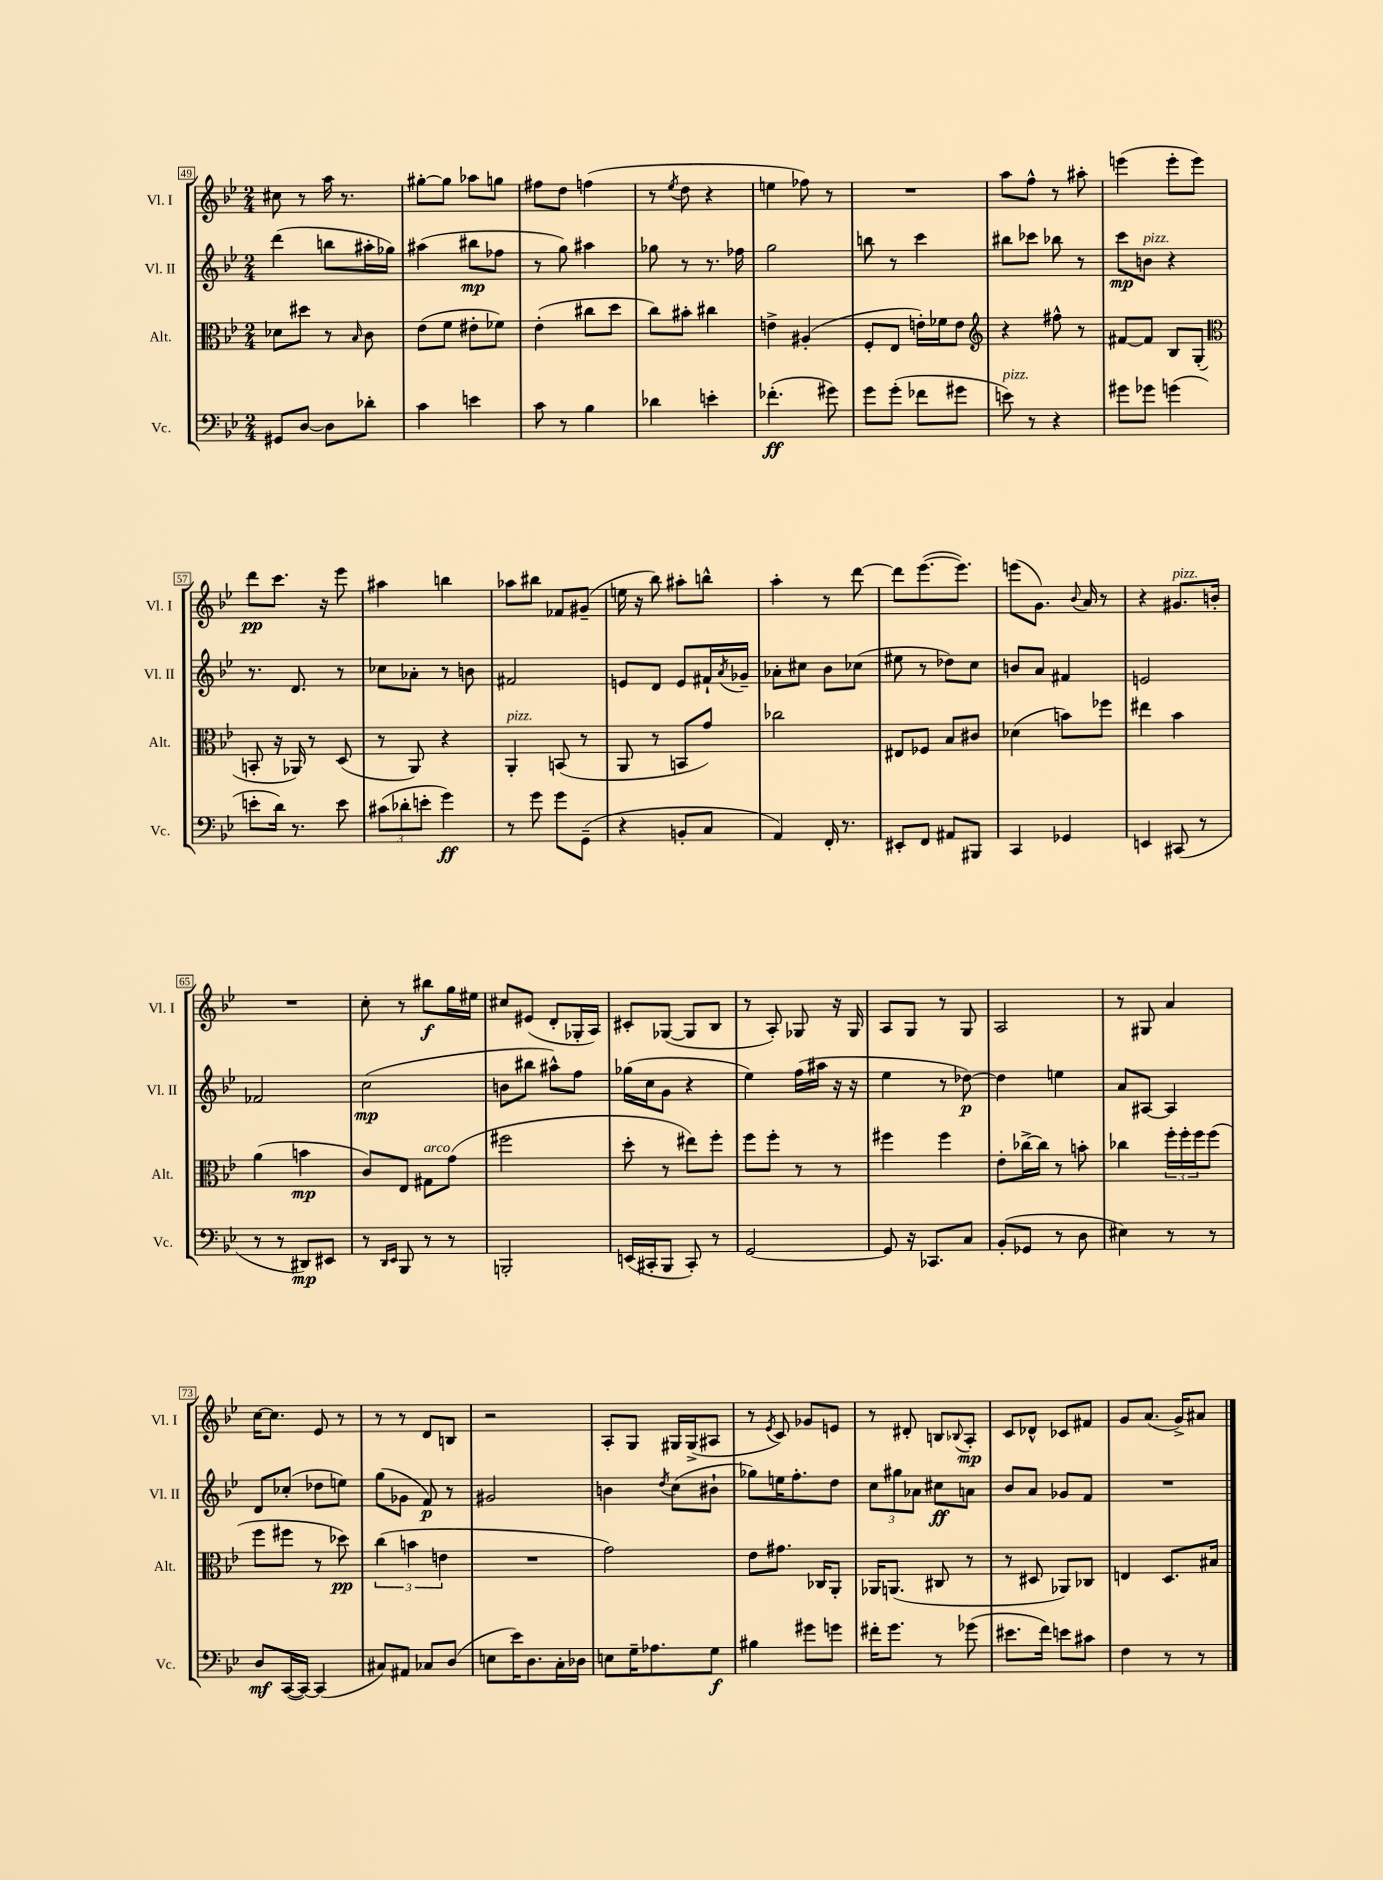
<<
\new StaffGroup <<
\new Staff = "s0" \with { instrumentName = "Vl. I" shortInstrumentName = "Vl. I" } {
    \clef treble \key bes \major \numericTimeSignature \time 2/4
    cis''8 r8 a''16 r8. |
    gis''8~-. gis''8 aes''8 g''8 |
    fis''8 d''8 f''4( |
    r8 \acciaccatura { ees''8 } d''8 r4 |
    e''4 fes''8) r8 |
    R2 |
    a''8 f''8-^ r8 ais''8-. |
    e'''4( e'''8-. e'''8) |
    d'''8\pp c'''8. r16 ees'''8 |
    ais''4 b''4 |
    aes''8 bis''8 fes'8 gis'8--( |
    e''16 r16 bes''8) ais''8-. b''8-^ |
    a''4-. r8 d'''8~ |
    d'''8 ees'''8.~( ees'''8.) |
    e'''8( g'8.) \appoggiatura { bes'8 } a'16 r8 |
    r4 gis'8.^\markup { \italic "pizz." } b'16-. |
    R2 |
    c''8-. r8 bis''8\f g''16 eis''16 |
    cis''8 eis'8( d'8-. ges16-. a16) |
    cis'8-. ges8~( ges8 bes8 |
    r8 a8-.) ges8 r16 ges16 |
    a8 g8 r8 g8 |
    a2 |
    r8 gis8 a'4 |
    c''16~ c''8. ees'8 r8 |
    r8 r8 d'8 b8 |
    r2 |
    a8-. g8 gis16 gis16->( ais8 |
    r8 \acciaccatura { ees'8 } c'8) ges'8 e'8 |
    r8 dis'8-. b8 \appoggiatura { bes8 } a8-.\mp |
    c'8 des'8-^ ces'8 fis'8 |
    g'8 a'8.( g'16->) ais'8 \bar "|." |
}
\new Staff = "s1" \with { instrumentName = "Vl. II" shortInstrumentName = "Vl. II" } {
    \clef treble \key bes \major \numericTimeSignature \time 2/4
    d'''4( b''8 ais''16-. ges''16) |
    ais''4( bis''8\mp fes''8 |
    r8 g''8) ais''4 |
    ges''8 r8 r8. fes''16 |
    g''2 |
    b''8 r8 c'''4 |
    bis''8 ces'''8 bes''8 r8 |
    c'''8\mp b'8^\markup { \italic "pizz." } r4 |
    r8. d'8. r8 |
    ces''8 aes'8-. r8 b'8 |
    fis'2 |
    e'8 d'8 e'8 fis'16-! \acciaccatura { a'8 } ges'16-- |
    aes'8-. cis''8 bes'8 ces''8( |
    eis''8 r8 des''8) c''8 |
    b'8 a'8 fis'4 |
    e'2 |
    fes'2 |
    c''2\mp( |
    b'8 bis''8 ais''8-^) f''8 |
    ges''16( c''16 g'8 r4 |
    ees''4) f''16( ais''16 r16 r16 |
    ees''4 r8 des''8~\p) |
    des''4 e''4 |
    a'8 ais8~ ais4 |
    d'8 ces''8-.( des''8 e''8) |
    g''8( ges'8 f'8\p) r8 |
    gis'2 |
    b'4 \acciaccatura { d''8 } c''8( bis'8-! |
    ges''8) e''16 f''8.-. d''8 |
    \tuplet 3/2 { c''8 gis''8 aes'8 } cis''8\ff a'8 |
    bes'8 a'8 ges'8 f'8 |
    R2 \bar "|." |
}
\new Staff = "s2" \with { instrumentName = "Alt." shortInstrumentName = "Alt." } {
    \clef alto \key bes \major \numericTimeSignature \time 2/4
    des'8 dis''8 r8 \grace { bes16 } c'8 |
    ees'8( f'8 eis'8-. fes'8) |
    ees'4-.( cis''8 d''8 |
    c''8) bis'8-. cis''4 |
    e'4-> ais4-.( |
    f8-. ees8 e'16-.) fes'16 e'8 |
    \clef treble r4 fis''8-^ r8 |
    fis'8~ fis'8 bes8 g8-.( |
    \clef alto b,8-. r16 aes,16) r8 d8( |
    r8 a,8) r4 |
    a,4-.^\markup { \italic "pizz." } b,8( r8 |
    a,8 r8 b,8 g'8) |
    ces''2 |
    eis8 fes8 bes8 cis'8 |
    des'4( b'8) fes''8 |
    eis''4 bes'4 |
    a'4( b'4\mp |
    c'8) ees8 gis8^\markup { \italic "arco" } g'8( |
    fis''2 |
    d''8-. r8 eis''8) f''8-. |
    f''8 f''8-. r8 r8 |
    fis''4 fis''4 |
    ees'8-. ces''16~-> ces''16 r8 b'8-. |
    ces''4 \tuplet 3/2 { f''16-. f''16-. f''16 } f''8( |
    f''8 fis''8 r8 des''8\pp) |
    \tuplet 3/2 { c''4( b'4 e'4 } |
    R2 |
    g'2) |
    ees'8 gis'8. ces16 a,8-. |
    aes,16 a,8.( cis8 r8 |
    r8 dis8 aes,8) ces8 |
    e4 d8. bis16 \bar "|." |
}
\new Staff = "s3" \with { instrumentName = "Vc." shortInstrumentName = "Vc." } {
    \clef bass \key bes \major \numericTimeSignature \time 2/4
    gis,8 d8~ d8 des'8-. |
    c'4 e'4 |
    c'8 r8 bes4 |
    des'4 e'4-. |
    fes'4.-.\ff( gis'8) |
    g'8 g'8-.( fes'8 gis'8 |
    e'8^\markup { \italic "pizz." }) r8 r4 |
    gis'8 ges'8 g'4( |
    e'8-. d'16) r8. e'8 |
    \tuplet 3/2 { cis'8( des'8-. e'8-. } g'4\ff) |
    r8 g'8 g'8 g,8--( |
    r4 b,8-. c8 |
    a,4) f,16-. r8. |
    eis,8-. f,8 ais,8 bis,,8 |
    c,4 ges,4 |
    e,4 cis,8( r8 |
    r8 r8 dis,8\mp) eis,8 |
    r8 \grace { d,16 ees,16 } bes,,8 r8 r8 |
    b,,2-. |
    e,16( cis,16-. bes,,8 cis,8-.) r8 |
    g,2~ |
    g,8 r16 ces,8. c8 |
    bes,8-.( ges,8 r8 d8 |
    eis4) r8 r8 |
    d8\mf c,16~( c,16~) c,4( |
    cis8) ais,8 ces8 d8( |
    e8 ees'16) d8. c16-. des16 |
    e8 g16-- aes8. g8\f |
    bis4 gis'8 g'8 |
    fis'16-. g'8. r8 ges'8( |
    eis'8. f'16) e'8 cis'8 |
    f4 r8 r8 \bar "|." |
}
>>
>>
\layout { \context { \Score currentBarNumber = #49 \override BarNumber.stencil = #(make-stencil-boxer 0.1 0.3 ly:text-interface::print) } }
